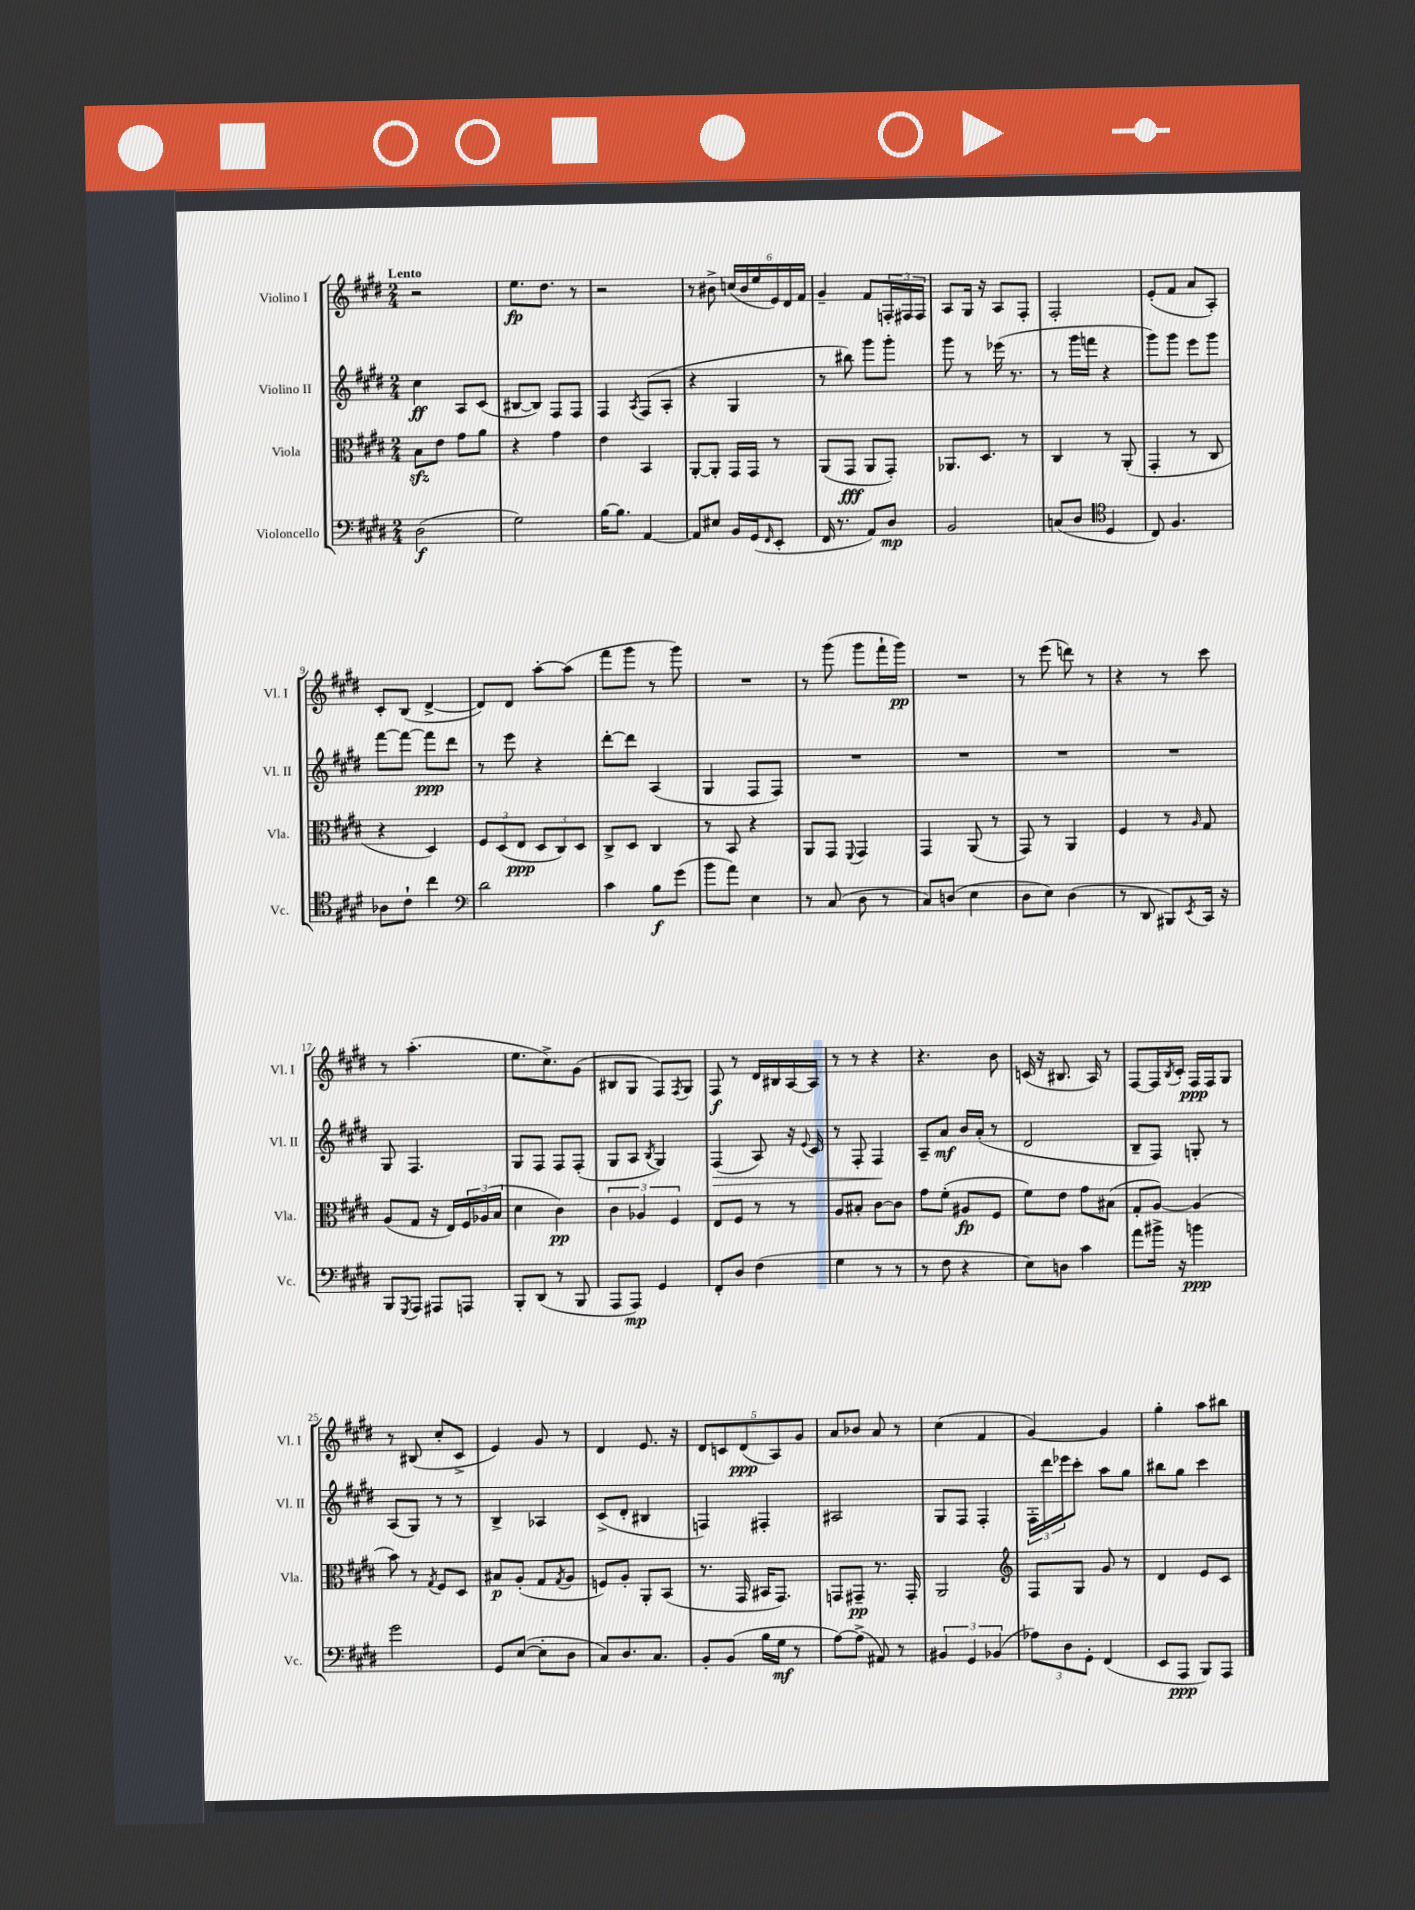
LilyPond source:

<<
\new StaffGroup <<
\new Staff = "s0" \with { instrumentName = "Violino I" shortInstrumentName = "Vl. I" } {
    \clef treble \key e \major \numericTimeSignature \time 2/4 \tempo "Lento"
    r2 |
    e''8.\fp dis''8. r8 |
    r2 |
    r8 bis'8-> \tuplet 6/4 { c''16( bis'16 e''16 e'16) dis'16 fis'16 } |
    gis'4-- fis'8 \tuplet 3/2 { f16-. fis16 fis16 } |
    a8 gis16 r16 a8 fis8-. |
    fis2-. |
    e'8-.( fis'8 a'8 a8-.) |
    cis'8-. b8( dis'4~-> |
    dis'8) dis'8 a''8~-. a''8( |
    fis'''8 gis'''8 r8 gis'''8) |
    R2 |
    r8 gis'''8( gis'''8 fis'''16-! gis'''16\pp) |
    R2 |
    r8 e'''8( d'''8) r8 |
    r4 r8 cis'''8 |
    r8 a''4.-.( |
    e''8. cis''8.->) gis'8( |
    bis8 gis8 fis8) \acciaccatura { fis8 } gis8 |
    fis8\f r8 dis'16 bis16 a16~ a16 |
    r8 r8 r4 |
    r4. b'8 |
    c'16( r16 bis8. a16) r8 |
    fis8~ fis16 \acciaccatura { b8 } cis'16-. fis16\ppp fis16 gis8 |
    r8 bis8( cis''8-. cis'8-> |
    e'4) gis'8 r8 |
    dis'4 e'8. r16 |
    \tuplet 5/4 { dis'8 c'8 dis'8\ppp( a8) gis'8 } |
    a'8 bes'8 a'8 r8 |
    cis''4( fis'4 |
    gis'4~) gis'4 |
    gis''4-. a''8 bis''8 \bar "|." |
}
\new Staff = "s1" \with { instrumentName = "Violino II" shortInstrumentName = "Vl. II" } {
    \clef treble \key e \major \numericTimeSignature \time 2/4
    cis''4\ff a8 cis'8( |
    bis8~ bis8) fis8 fis8 |
    fis4 \acciaccatura { a8 } fis8( a8-. |
    r4 gis4 |
    r8 bis''8) gis'''8 gis'''8-. |
    gis'''8 r8 ees'''16( r8. |
    r8 gis'''16 f'''16 r4 |
    gis'''8) gis'''8 e'''8 gis'''8 |
    fis'''8~ fis'''8~ fis'''8\ppp dis'''8 |
    r8 e'''8 r4 |
    dis'''8~-. dis'''8 a4( |
    gis4 fis8 fis8) |
    R2 |
    R2 |
    R2 |
    R2 |
    gis8 fis4. |
    gis8 fis8 fis8 fis8-.( |
    gis8 a8 \acciaccatura { b8 } gis4) |
    fis4\>( a8) r16 \appoggiatura { e'8 } cis'16 |
    r8 fis8-. fis4\! |
    a8-- a'8\mf b'16 a'16-.( r8 |
    dis'2 |
    b8-- fis8) g8-. r8 |
    a8( gis8) r8 r8 |
    b4-> aes4 |
    cis'8->( dis'8-. bis4 |
    f4) fis4-. |
    ais2 |
    gis8 fis8 fis4-. |
    \tuplet 3/2 { fis16-. dis'''16 ees'''16 } cis'''8-. a''8 gis''8 |
    bis''8 gis''8 cis'''4 \bar "|." |
}
\new Staff = "s2" \with { instrumentName = "Viola" shortInstrumentName = "Vla." } {
    \clef alto \key e \major \numericTimeSignature \time 2/4
    b8\sfz e'8 gis'8 a'8 |
    r4 gis'4 |
    e'4 b,4 |
    a,8~-. a,8-. gis,16 gis,16 r8 |
    a,8( gis,8\fff a,8 gis,8-.) |
    aes,8. dis8. r8 |
    cis4 r8 a,8-.( |
    gis,4-. r8 cis8 |
    r4 dis4) |
    \tuplet 3/2 { fis8 dis8( e8\ppp } \tuplet 3/2 { dis8 cis8) dis8 } |
    cis8-> dis8 cis4 |
    r8 b,8 r4 |
    a,8 gis,8 \appoggiatura { fis,8 } gis,4 |
    gis,4 a,8( r8 |
    gis,8) r8 a,4 |
    fis4 r8 \grace { a16 } gis8 |
    a8( gis8 r16 e16) \tuplet 3/2 { fis16 aes16( b16 } |
    dis'4 cis'4\pp) |
    \tuplet 3/2 { cis'4 aes4 fis4 } |
    e8 fis8 r8 r8 |
    a8 bis8-. cis'8~ cis'8 |
    gis'8 fis'8-.( ais8\fp fis8 |
    fis'8) e'8 gis'8 bis8( |
    gis8-. a8~) a4( |
    b'8) r8 \acciaccatura { gis8 } fis8 dis8 |
    bis8\p a8-.( gis8 \acciaccatura { gis8 } a8 |
    f8) a8-. a,8-. b,8( |
    r8. gis,16 bis,16 gis,8.) |
    g,8 gis,8--\pp r8. gis,16-. |
    a,2 |
    \clef treble fis8 gis8 gis'8 r8 |
    dis'4 e'8 cis'8 \bar "|." |
}
\new Staff = "s3" \with { instrumentName = "Violoncello" shortInstrumentName = "Vc." } {
    \clef bass \key e \major \numericTimeSignature \time 2/4
    dis2\f( |
    gis2) |
    b16~ b8. a,4~ |
    a,8 eis8 b,16 gis,16( \grace { fis,16 } e,8-. |
    fis,16 r8. a,8) dis8\mp |
    b,2 |
    c8( dis8 \clef tenor dis4 |
    cis8) fis4. |
    aes8 cis'8-! cis''4 |
    \clef bass dis'2 |
    cis'4 b8\f gis'8( |
    b'8 a'8) e4 |
    r8 cis8( dis8 r8 |
    cis8) d8( e4 |
    dis8 e8) dis4( |
    r8 dis,8 bis,,8) \acciaccatura { e,8 } cis,16 r16 |
    b,,8 \acciaccatura { gis,,8 } a,,8 ais,,8 a,,8 |
    b,,8-. dis,8( r8 b,,8 |
    a,,8 a,,8\mp) gis,4 |
    fis,8-. dis8 fis4( |
    gis4 r8 r8 |
    r8 fis8 r4 |
    e8) d8 cis'4 |
    a'8 bis'16-> r16 b'4\ppp |
    gis'2 |
    gis,8 e8~( e8-. dis8 |
    cis8) dis8. cis8. |
    b,8-. b,8( b16 gis16\mf r8 |
    a8~) a8->( ais,8) r8 |
    \tuplet 3/2 { bis,4 gis,4 bes,4( } |
    \tuplet 3/2 { aes8) dis8 gis,8-. } fis,4( |
    e,8 a,,8\ppp b,,8) a,,8 \bar "|." |
}
>>
>>
